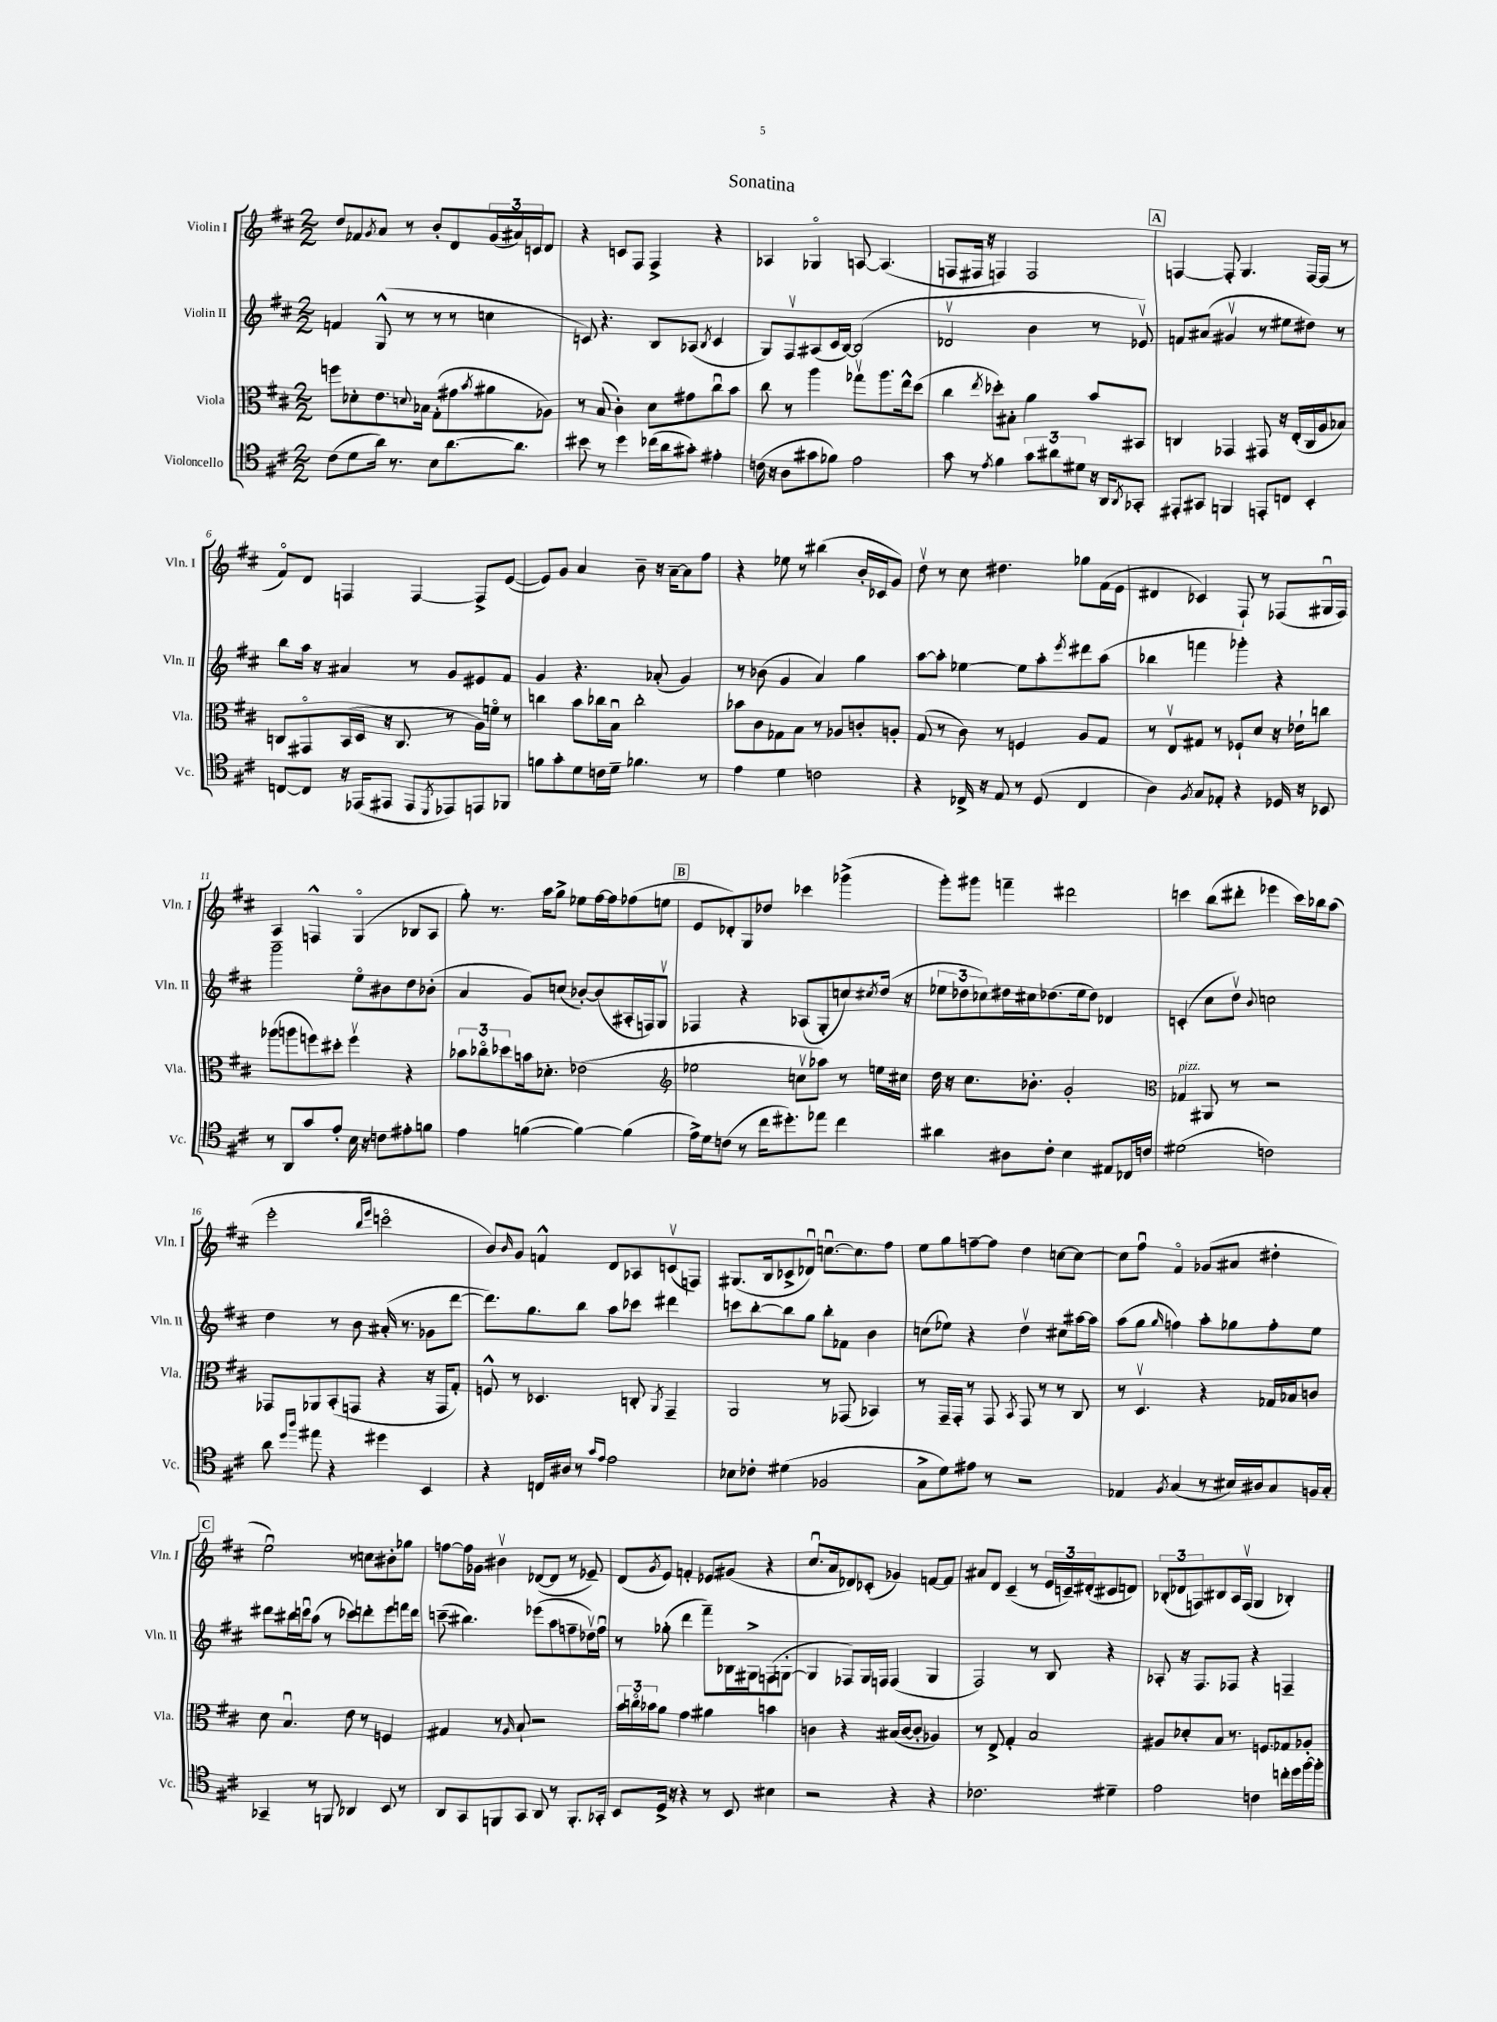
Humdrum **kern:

**kern	**kern	**kern	**kern
*staff4	*staff3	*staff2	*staff1
*clefC4	*clefC3	*clefG2	*clefG2
*k[f#c#]	*k[f#c#]	*k[f#c#]	*k[f#c#]
*M2/2	*M2/2	*M2/2	*M2/2
(8c#	8ff	4f	8dd
8d	8d-'	.	8f-
.	.	.	8qg
16a)	8.e	(8G^^	8a
8.r	.	.	.
.	.	8r	8r
.	8qqd	.	.
.	16B-	.	.
8B	(8G'	8r	8b'
[8.a	8g#	8r	8d
.	8qb	.	.
.	8a#	4cc	(24g
.	.	.	24a#)
8.a]	.	.	.
.	.	.	24c
.	8A-)	.	8d
=	=	=	=
8b#	8r	8c)	4r
8r	(8B	4.r	.
4dd	4c#')	.	8c
.	.	.	8F#
(16cc-	8d	8B	4F#^
16a	.	.	.
8g#')	8g#	(8A-	.
.	.	8qB	.
4e#'	8cc#u	4c	4r
.	8b	.	.
=	=	=	=
(16c	8cc#	8G)	4A-
16r	.	.	.
8A	8r	8F#v	.
8g#	4aa	(8A#	4G-o
8f-)	.	16c#	.
.	.	[16B)	.
2e	8gg-v	(2B]	[8A
.	8.aa	.	(4.A]
.	16ee^^	.	.
.	(8dd	.	.
=	=	=	=
8g	4cc#	2d-v	8F
8r	.	.	16F#
.	.	.	16r
8qe	8qee	.	.
4f#	8dd-')	.	4F)
.	8B#'	.	.
12g	4a	4b	2F
12a#	.	.	.
12d#	.	.	.
16r	8b	8r	.
16AA	.	.	.
8qAA	.	.	.
8GG-'	8BB#	8e-v)	.
=	=	=	=
8EE#'	4C	8f	[4F
8GG#	.	(8a#	.
4FF	4GG-	4g#v	8F']
.	.	.	4.G
8EE'	8GG#	8r	.
8C	16r	8ee#	.
.	(16E'	.	.
4BB'	16C	8dd#)	[16F
.	16A	.	(16F]
.	8B-)	8r	8r
=	=	=	=
[8C	8C	8bb	8f#o)
8C]	8GG#o	16aa	8d
.	.	16r	.
16r	(16BB	4a#	4F
(16EE-	16D	.	.
8EE#	16r	.	.
.	8.C	.	.
8EE#	.	8r	[4F
8qDD	.	.	.
8EE-)	8r	8g	.
8EE	16A)	8e#	8F^]
.	16fo	.	.
8FF-	8r	8f#	([8e
=	=	=	=
8f	4cc	4g	8e])
8g'	.	.	8g
8d	8b	4.r	4a
16c	16cc-	.	.
16d~	16Bu	.	.
4.f-	2cc-'	.	8b~
.	.	(8a-'	16r
.	.	.	[16a~
.	.	4g)	8a]
8r	.	.	8ff#
=	=	=	=
4e	8b-	8r	4r
.	8c#	(8b-	.
4d	8G-	4g	8ee-
.	8B	.	8r
2c	8r	4a)	(4bb#
.	8A-	.	.
.	8c'	4gg	16b'
.	.	.	16c-
.	8A'	.	8g)
=	=	=	=
4r	(8G	[8aa	8ddv
.	8r	8aa']	8r
16C-^	8c#)	[4ee-	8cc#
16r	.	.	.
8E	8r	.	4.dd#
8r	4F	8ee-]	.
(8D	.	8aa'	.
.	.	8qeee	.
4C-	8A	8ddd#	8gg-
.	8G	(8aa	(16f#
.	.	.	16e
=	=	=	=
4A)	8r	4bb-	4d#
.	8Ev	.	.
8qF#	.	.	.
8G	8G#	4fff	4c-)
8E-'	8r	.	.
4r	8F-`	4ggg-')	8F#`
.	8d	.	8r
16D-	16r	4r	(8F-
16r	16e-`	.	.
8BB-	8cc	.	16G#u
.	.	.	16F-)
=	=	=	=
8r	(8aa-	2ggg~	4A
8AA	8aa	.	.
8g	8ff)	.	4F^^
8e'	8dd#'	.	.
16B	4ffv	8eeo	(4Go
16r	.	.	.
8c	.	8b#	.
8e#'	4r	8dd	8B-
8f	.	(8b-'	8A
=	=	=	=
4e	12b-	4a	8gg')
.	12cc-o	.	.
.	.	.	8.r
.	12dd-	.	.
([4f	16b	8g)	.
.	8.d-'	.	16aa
.	.	(8cc	8gg^
4f_)	(2e-	[8b-')	8ee-
.	.	(8b-]	[16ff#
.	.	.	16ff#]
(4f]	.	16A#'	(8ff-
.	.	16F)	.
.	.	8Gv	8ee
=	=	=	=
*	*clefG2	*	*
16e^)	2ee-	4F-	8e
16d	.	.	.
(8c	.	.	8d-')
8r	.	4r	8G
16cc#	.	.	8dd-
8.dd#')	.	.	.
.	8ccv	(8A-	4ccc-
8ee-	8aa-)	8G'	.
4cc#	8r	8cc)	(4ggg-^
.	.	8qcc#	.
.	16ee	(16dd	.
.	16cc#	16r	.
=	=	=	=
4a#	16dd	12ee-	8ggg')
.	16r	.	.
.	.	12dd-	.
.	8.cc#	.	8ggg#
.	.	12cc-)	.
8A#	.	16dd#	4fff~
.	8.b-'	16cc#	.
8c#'	.	(8.dd-	.
4B	2g'	.	2ddd#
.	.	16ee-	.
.	.	8dd-)	.
8E#	.	4d-	.
16C-	.	.	.
16c	.	.	.
=	=	=	=
*	*clefC3	*	*
(2d#	4G-	(4c'	4ccc
.	8AA#	8cc#	(8bb
.	8r	8ddv)	8ddd#'
.	.	8qqb	.
2c)	2r	2cc	4eee-
.	.	.	16ccc)
.	.	.	16bb-
.	.	.	(8aa
=	=	=	=
8a	8GG-	4dd	2eee'
16qqdd	.	.	.
16qqaa	.	.	.
8ee#	8AA-	.	.
4r	(8BB'	8r	.
.	8GG	8b	.
.	.	.	16qqbb
.	.	.	16qqeee
4dd#	4r	(16a#'	2ccco
.	.	8.r	.
4BB	16r	8g-	.
.	16GG	.	.
.	8G')	[8ddd	.
=	=	=	=
4r	8F^^	8.ddd])	8b)
.	.	.	16qqb
.	8r	.	8g
.	.	8.gg	.
16C	4.D-	.	4f^^
16A#	.	.	.
8r	.	8bb	.
16qqg	.	.	.
16qqe	.	.	.
2e	.	8aa	8d
.	8C'	8ccc-	8A-
.	8qAA	.	.
.	4GG~	4ddd#	(8cv
.	.	.	8F)
=	=	=	=
8B-	2AA	8ccc	(8.G#
8c-'	.	[8bb'	.
.	.	.	16B
(4d#	.	8bb]	8c-^
.	.	8gg	8d-u)
2F-	8r	8bb'	[8.ccu
.	(8GG-	8f-	.
.	.	.	8.cc]
.	4BB-)	4b	.
.	.	.	8ff#
=	=	=	=
8G^	8r	(8cc	8ee
8d)	16GG~	8ee-)	8gg
.	16GG'	.	.
8e#	8r	4r	[8ff~
8r	8GG	.	8ff]
.	8qBB	.	.
2r	8GG	4ddv	4dd
.	8r	.	.
.	8r	8cc#	[8cc
.	8C#	[16aa#	8cc_
.	.	16aa#]	.
=	=	=	=
4E-	8r	(8aa	8cc]
.	4.Dv	8gg	8ff#u
8qF#	.	16qqgg	.
(4G	.	4ff)	4f#o
8r	4r	8aa'	(8g-
16B#)	.	8gg-	8a#
16A#	.	.	.
8G	16G-	8ff'	4dd#'
.	16B-	.	.
16F	8c	8ee	.
16G'	.	.	.
=	=	=	=
4GG-~	8d	8ddd#	2eeu)
.	4.Bu	16bb#	.
.	.	16cccu	.
8r	.	(8aa	.
8FF	.	8r	.
4AA-	8e	8ccc-)	8r
.	8r	8ddd'	8cc
8BB	4F	8eee	8b#'
8r	.	16fff	8gg-
.	.	16ddd	.
=	=	=	=
8AA	4G#	(8ccc~	[8ff
8GG	.	4.bb#)	16ff]
.	.	.	16g-
8FF	8r	.	4b#v
.	16qqA	.	.
8GG	8B`	.	.
8AA	2r	(8eee-	([8d-
8r	.	8aa	8d-]
8.FF'	.	8ff~	8r
.	.	16dd-v)	8e-~)
16GG-'	.	16ffu	.
=	=	=	=
8BB	24b	8r	(8d
.	24cco	.	.
.	24b-	.	.
.	.	.	8qg
16D^	8a	(8gg-'	8e)
16r	.	.	.
4r	4g	4ddd	4f'
8r	4a#	8fff#~)	8e-
8BB	.	16B-	(8g#
.	.	16G#^	.
4B#	4b	(8F	4r
.	.	[8G'	.
=	=	=	=
2r	4c	4G]	8.cc#u
.	.	.	16a
.	4r	8F-)	8d-)
.	.	16G	(8c-'
.	.	16F	.
4r	(16B#	(4F	4g-)
.	[16c	.	.
.	8c']	.	.
4r	4A-)	4G	[8f
.	.	.	8f]
=	=	=	=
2.c-	8r	2F#)	8a#
.	8E^	.	8d
.	4G'	.	(4c#~
.	2B	8r	8r
.	.	8B	24e
.	.	.	24c~)
.	.	.	(24d#'
4d#~	.	4r	8c#
.	.	.	8d)
=	=	=	=
2e	8A#	8A-'	(12B-'
.	.	.	12d-
.	8d-'	16r	.
.	.	.	12F)
.	.	8.F#	.
.	8B	.	8B#
.	8.r	8F-	16A
.	.	.	(16Fv
4c	.	4r	4G
.	8.F	.	.
16cc'	8G-	4F~	4B-')
16dd	.	.	.
[16ff#	8A-'	.	.
16ff#']	.	.	.
==	==	==	==
*-	*-	*-	*-
